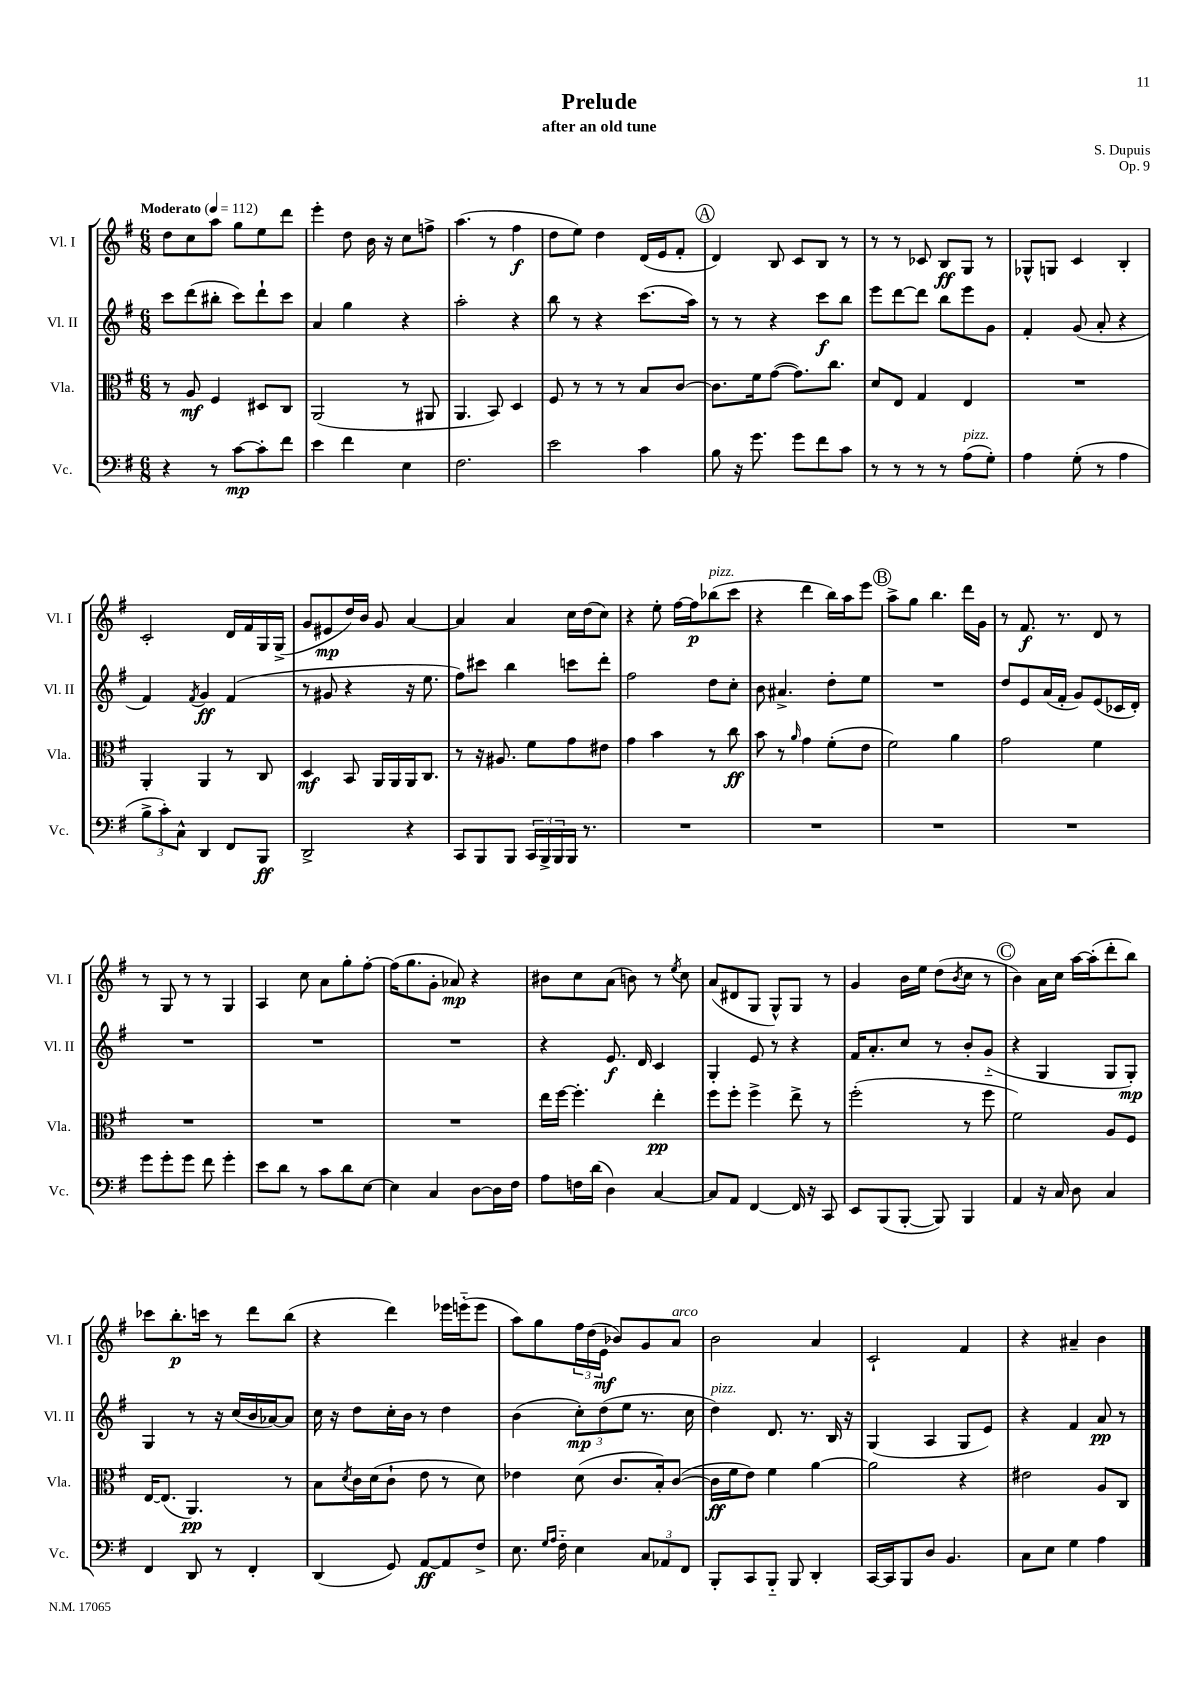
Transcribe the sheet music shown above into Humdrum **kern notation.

**kern	**dynam	**kern	**dynam	**kern	**dynam	**kern	**dynam
*part4	*part4	*part3	*part3	*part2	*part2	*part1	*part1
*staff4	*staff4	*staff3	*staff3	*staff2	*staff2	*staff1	*staff1
*I"Vc.	*	*I"Vla.	*	*I"Vl. II	*	*I"Vl. I	*
*I'Vc.	*	*I'Vla.	*	*I'Vl. II	*	*I'Vl. I	*
*clefF4	*	*clefC3	*	*clefG2	*	*clefG2	*
*k[f#]	*	*k[f#]	*	*k[f#]	*	*k[f#]	*
*M6/8	*	*M6/8	*	*M6/8	*	*M6/8	*
*MM112	*	*MM112	*	*MM112	*	*MM112	*
=1	=1	=1	=1	=1	=1	=1	=1
!	!	!	!	!	!	!LO:TX:a:B:t=Moderato	!
4r	.	8r	.	8ccc\L	.	8dd\L	.
.	.	8A/	mf	(8ddd\	.	8cc\	.
8r	.	4F#/	.	8bb#X'\J	.	8aa\J	.
[8c\L	mp	.	.	8ccc\L)	.	8gg\L	.
8c'\]	.	8D#X/L	.	8ddd`\	.	8ee\	.
8f#\J	.	8C/J	.	8ccc\J	.	8ddd\J	.
=2	=2	=2	=2	=2	=2	=2	=2
4e\	.	(2AA/	.	4a/	.	4eee'\	.
4f#\	.	.	.	4gg\	.	8dd\	.
.	.	.	.	.	.	16b\	.
.	.	.	.	.	.	16r	.
4E\	.	8r	.	4r	.	8cc\L	.
.	.	8AA#X/	.	.	.	8ffn^\J	.
=3	=3	=3	=3	=3	=3	=3	=3
2.F#\	.	4.AA/	.	2aa'\	.	(4.aa\	.
.	.	8BB/)	.	.	.	8r	.
.	.	4D/	.	4r	.	4ff#\	f
=4	=4	=4	=4	=4	=4	=4	=4
2e\	.	8F#/	.	8bb\	.	8dd\L	.
.	.	8r	.	8r	.	8ee\J)	.
.	.	8r	.	4r	.	4dd\	.
.	.	8r	.	.	.	.	.
4c\	.	8B/L	.	(8.ccc\L	.	(16d/LL	.
.	.	.	.	.	.	16e/J	.
.	.	[8c/J	.	.	.	8f#'/J	.
.	.	.	.	16aa\Jk)	.	.	.
!!LO:REH:place=s1:t=A
=5	=5	=5	=5	=5	=5	=5	=5
8B\	.	8.c\L]	.	8r	.	4d/)	.
16r	.	.	.	8r	.	.	.
8.g\	.	16f#\k	.	.	.	.	.
.	.	([8g\J	.	4r	.	8B/	.
8g\L	.	8.g\L])	.	.	.	8c/L	.
8f#\	.	.	.	8ccc\L	f	8B/J	.
.	.	8.cc\J	.	.	.	.	.
8c\J	.	.	.	8bb\J	.	8r	.
=6	=6	=6	=6	=6	=6	=6	=6
8r	.	8d/L	.	8eee\L	.	8r	.
8r	.	8E/J	.	[8ddd\	.	8r	.
8r	.	4G/	.	8ddd\J]	.	8c-X/	.
8r	.	.	.	8bb\L	.	8B/L	ff
!LO:TX:a:i:t=pizz.	!	!	!	!	!	!	!
(8A\L	.	4E/	.	8eee\	.	8G/J	.
8G'\J)	.	.	.	8g\J	.	8r	.
=7	=7	=7	=7	=7	=7	=7	=7
4A\	.	2.r	.	4f#'/	.	8G-X^^/L	.
.	.	.	.	.	.	8Gn/J	.
(8G'\	.	.	.	(8g/	.	4c/	.
8r	.	.	.	8a'/	.	.	.
4A\	.	.	.	4r	.	4B'/	.
!!LO:LB:g=z
=8	=8	=8	=8	=8	=8	=8	=8
12B^\L	.	4AA'/	.	4f#/)	.	2c'/	.
12c'\)	.	.	.	.	.	.	.
12C^^\J	.	.	.	.	.	.	.
.	.	.	.	8qf#/	.	.	.
4DD/	.	4AA/	.	4g/	ff	.	.
8FF#/L	.	8r	.	(4f#/	.	16d/LL	.
.	.	.	.	.	.	16f#/	.
8BBB/J	ff	8C/	.	.	.	16G/	.
.	.	.	.	.	.	(16G^/JJ	.
=9	=9	=9	=9	=9	=9	=9	=9
2DD^/	.	4D/	mf	8r	.	8g/L	.
.	.	.	.	8g#X/	.	8e#X/	mp
.	.	8BB/	.	4r	.	16dd/L)	.
.	.	.	.	.	.	16b/JJ	.
.	.	16AA/LL	.	.	.	8g/	.
.	.	16AA/	.	.	.	.	.
4r	.	16AA/J	.	16r	.	[4a/	.
.	.	8.C/J	.	8.ee\	.	.	.
=10	=10	=10	=10	=10	=10	=10	=10
8CC/L	.	8r	.	8ff#\L)	.	4a/]	.
8BBB/	.	16r	.	8ccc#X\J	.	.	.
.	.	8.A#X/	.	.	.	.	.
8BBB/J	.	.	.	4bb\	.	4a/	.
24CC/LL	.	8f#\L	.	.	.	.	.
24BBB^/	.	.	.	.	.	.	.
24BBB/	.	.	.	.	.	.	.
16BBB/JJ	.	8g\	.	8cccn\L	.	16cc\LL	.
8.r	.	.	.	.	.	(16dd\J	.
.	.	8e#X\J	.	8ddd'\J	.	8cc\J)	.
=11	=11	=11	=11	=11	=11	=11	=11
2.r	.	4g\	.	2ff#\	.	4r	.
.	.	4b\	.	.	.	8ee'\	.
.	.	.	.	.	.	[16ff#\LL	.
.	.	.	.	.	.	16ff#\J]	p
!	!	!	!	!	!	!LO:TX:a:i:t=pizz.	!
.	.	8r	.	8dd\L	.	(8bb-X\	.
.	.	8cc\	ff	8cc'\J	.	8ccc\J	.
=12	=12	=12	=12	=12	=12	=12	=12
2.r	.	8b\	.	8b\	.	4r	.
.	.	8r	.	4.a#X^/	.	.	.
.	.	16qqa/	.	.	.	.	.
.	.	4g\	.	.	.	4ddd\	.
.	.	(8f#'\L	.	8dd'\L	.	16bb\LL)	.
.	.	.	.	.	.	16aa\J	.
.	.	8e\J	.	8ee\J	.	8eee\J	.
!!LO:REH:place=s1:t=B
=13	=13	=13	=13	=13	=13	=13	=13
2.r	.	2f#\)	.	2.r	.	8aa^\L	.
.	.	.	.	.	.	8gg\J	.
.	.	.	.	.	.	4.bb\	.
.	.	4a\	.	.	.	.	.
.	.	.	.	.	.	16ddd\LL	.
.	.	.	.	.	.	16g\JJ	.
=14	=14	=14	=14	=14	=14	=14	=14
2.r	.	2g\	.	8dd/L	.	8r	.
.	.	.	.	8e/	.	8.f#/	f
.	.	.	.	(16a/L	.	.	.
.	.	.	.	16f#'/JJ	.	8.r	.
.	.	.	.	8g/L)	.	.	.
.	.	4f#\	.	(8e/	.	8d/	.
.	.	.	.	16c-X/L	.	8r	.
.	.	.	.	16d'/JJ)	.	.	.
!!LO:LB:g=z
=15	=15	=15	=15	=15	=15	=15	=15
8g\L	.	2.r	.	2.r	.	8r	.
8g'\	.	.	.	.	.	8G/	.
8g\J	.	.	.	.	.	8r	.
8f#\	.	.	.	.	.	8r	.
4g'\	.	.	.	.	.	4G/	.
=16	=16	=16	=16	=16	=16	=16	=16
8e\L	.	2.r	.	2.r	.	4A/	.
8d\J	.	.	.	.	.	.	.
8r	.	.	.	.	.	8cc\	.
8c\L	.	.	.	.	.	8a\L	.
8d\	.	.	.	.	.	8gg'\	.
[8E\J	.	.	.	.	.	[8ff#'\J	.
=17	=17	=17	=17	=17	=17	=17	=17
4E\]	.	2.r	.	2.r	.	(16ff#\KL]	.
.	.	.	.	.	.	8.gg\	.
4C/	.	.	.	.	.	8g'\J	.
.	.	.	.	.	.	8a-X/)	mp
[8D\L	.	.	.	.	.	4r	.
16D\L]	.	.	.	.	.	.	.
16F#\JJ	.	.	.	.	.	.	.
=18	=18	=18	=18	=18	=18	=18	=18
8A\L	.	16ee\LL	.	4r	.	8b#X\L	.
.	.	[16ff#\JJ	.	.	.	.	.
16Fn\L	.	4.ff#'\]	.	.	.	8cc\	.
(16d\JJ	.	.	.	.	.	.	.
4D\)	.	.	.	8.e/	f	(8a\J	.
.	.	.	.	.	.	8bn\)	.
.	.	.	.	16d/	.	.	.
[4C/	.	4ee'\	pp	4c/	.	8r	.
.	.	.	.	.	.	8qee/	.
.	.	.	.	.	.	8cc\	.
=19	=19	=19	=19	=19	=19	=19	=19
8C/L]	.	8ff#\L	.	4G'/	.	(8a/L	.
8AA/J	.	8ff#'\J	.	.	.	8d#X/	.
[4FF#/	.	4ff#^\	.	8e/	.	8G/J	.
.	.	.	.	8r	.	8G^^/L)	.
16FF#/]	.	8ee^\	.	4r	.	8G/J	.
16r	.	.	.	.	.	.	.
8CC/	.	8r	.	.	.	8r	.
=20	=20	=20	=20	=20	=20	=20	=20
8EE/L	.	(2ff#'\	.	16f#/KL	.	4g/	.
.	.	.	.	8.a'/	.	.	.
(8BBB/	.	.	.	.	.	.	.
[8BBB'/J	.	.	.	8cc/J	.	16b\LL	.
.	.	.	.	.	.	16ee\JJ	.
8BBB/])	.	.	.	8r	.	(8dd\L	.
.	.	.	.	.	.	8qb/	.
4BBB/	.	8r	.	8b'/L	.	8cc\J	.
.	.	8ff#\	.	(8g/J	.	8r	.
!!LO:REH:place=s1:t=C
=21	=21	=21	=21	=21	=21	=21	=21
4AA/	.	2f#\)	.	4r	.	4b\)	.
16r	.	.	.	4G/	.	16a\LL	.
16C/	.	.	.	.	.	16cc\JJ	.
8D\	.	.	.	.	.	[16aa\LL	.
.	.	.	.	.	.	(16aa'\J]	.
4C/	.	8A/L	.	8G/L	.	8ddd'\	.
.	.	8F#/J	.	8G'/J)	mp	8bb\J)	.
!!LO:LB:g=z
=22	=22	=22	=22	=22	=22	=22	=22
4FF#/	.	[16E/KL	.	4G/	.	8ccc-X\L	.
.	.	(8.E/J]	.	.	.	.	.
.	.	.	.	.	.	8.bb'\	p
8DD/	.	4.AA/)	pp	8r	.	.	.
.	.	.	.	.	.	16cccn\Jk	.
8r	.	.	.	16r	.	8r	.
.	.	.	.	(16cc/LL	.	.	.
4FF#'/	.	.	.	16b/	.	8ddd\L	.
.	.	.	.	[16a-X/J)	.	.	.
.	.	8r	.	8a-/J]	.	(8bb\J	.
=23	=23	=23	=23	=23	=23	=23	=23
(4DD/	.	8B\L	.	16cc\	.	4r	.
.	.	.	.	16r	.	.	.
.	.	8qd/	.	.	.	.	.
.	.	16c\L	.	8dd\L	.	.	.
.	.	(16d\J	.	.	.	.	.
8GG/)	.	8c`\J	.	16cc'\L	.	4ddd\)	.
.	.	.	.	16b\JJ	.	.	.
[8AA/L	ff	8e\	.	8r	.	.	.
8AA/]	.	8r	.	4dd\	.	16eee-X\LL	.
.	.	.	.	.	.	(16eeen\J	.
8F#^/J	.	8d\)	.	.	.	8eee\J	.
=24	=24	=24	=24	=24	=24	=24	=24
8.E\	.	4e-X\	.	(4b\	.	8aa\L)	.
.	.	.	.	.	.	8gg\	.
16qqG/LL	.	.	.	.	.	.	.
16qqA/JJ	.	.	.	.	.	.	.
16F#\	.	.	.	.	.	.	.
4E\	.	(8d\	.	12cc'\L)	mp	24ff#\L	.
.	.	.	.	.	.	(24dd\	.
.	.	.	.	(12dd\	.	24e\JJ	mf
.	.	8.c/L	.	.	.	8b-X/L)	.
.	.	.	.	12ee\J	.	.	.
12C/L	.	.	.	8.r	.	8g/	.
.	.	16B'/k)	.	.	.	.	.
12AA-X/	.	.	.	.	.	.	.
!	!	!	!	!	!	!LO:TX:a:i:t=arco	!
.	.	([8c/J	.	.	.	8a/J	.
12FF#/J	.	.	.	.	.	.	.
.	.	.	.	16cc\	.	.	.
=25	=25	=25	=25	=25	=25	=25	=25
!	!	!	!	!LO:TX:a:i:t=pizz.	!	!	!
8BBB'/L	.	16c\LL]	ff	4dd\)	.	2b\	.
.	.	16f#\J	.	.	.	.	.
8CC/	.	8e\J)	.	.	.	.	.
8BBB/J	.	4f#\	.	8.d/	.	.	.
8BBB/	.	.	.	.	.	.	.
.	.	.	.	8.r	.	.	.
4DD'/	.	[4a\	.	.	.	4a/	.
.	.	.	.	16B/	.	.	.
.	.	.	.	16r	.	.	.
=26	=26	=26	=26	=26	=26	=26	=26
[16CC/LL	.	2a\]	.	(4G/	.	2c`/	.
16CC/J]	.	.	.	.	.	.	.
8BBB/	.	.	.	.	.	.	.
8D/J	.	.	.	4A/	.	.	.
4.BB/	.	.	.	.	.	.	.
.	.	4r	.	8G/L	.	4f#/	.
.	.	.	.	8e/J)	.	.	.
=27	=27	=27	=27	=27	=27	=27	=27
8C\L	.	2e#X\	.	4r	.	4r	.
8E\J	.	.	.	.	.	.	.
4G\	.	.	.	4f#/	.	4a#X~/	.
4A\	.	8A/L	.	8a/	pp	4b\	.
.	.	8C/J	.	8r	.	.	.
==	==	==	==	==	==	==	==
*-	*-	*-	*-	*-	*-	*-	*-
